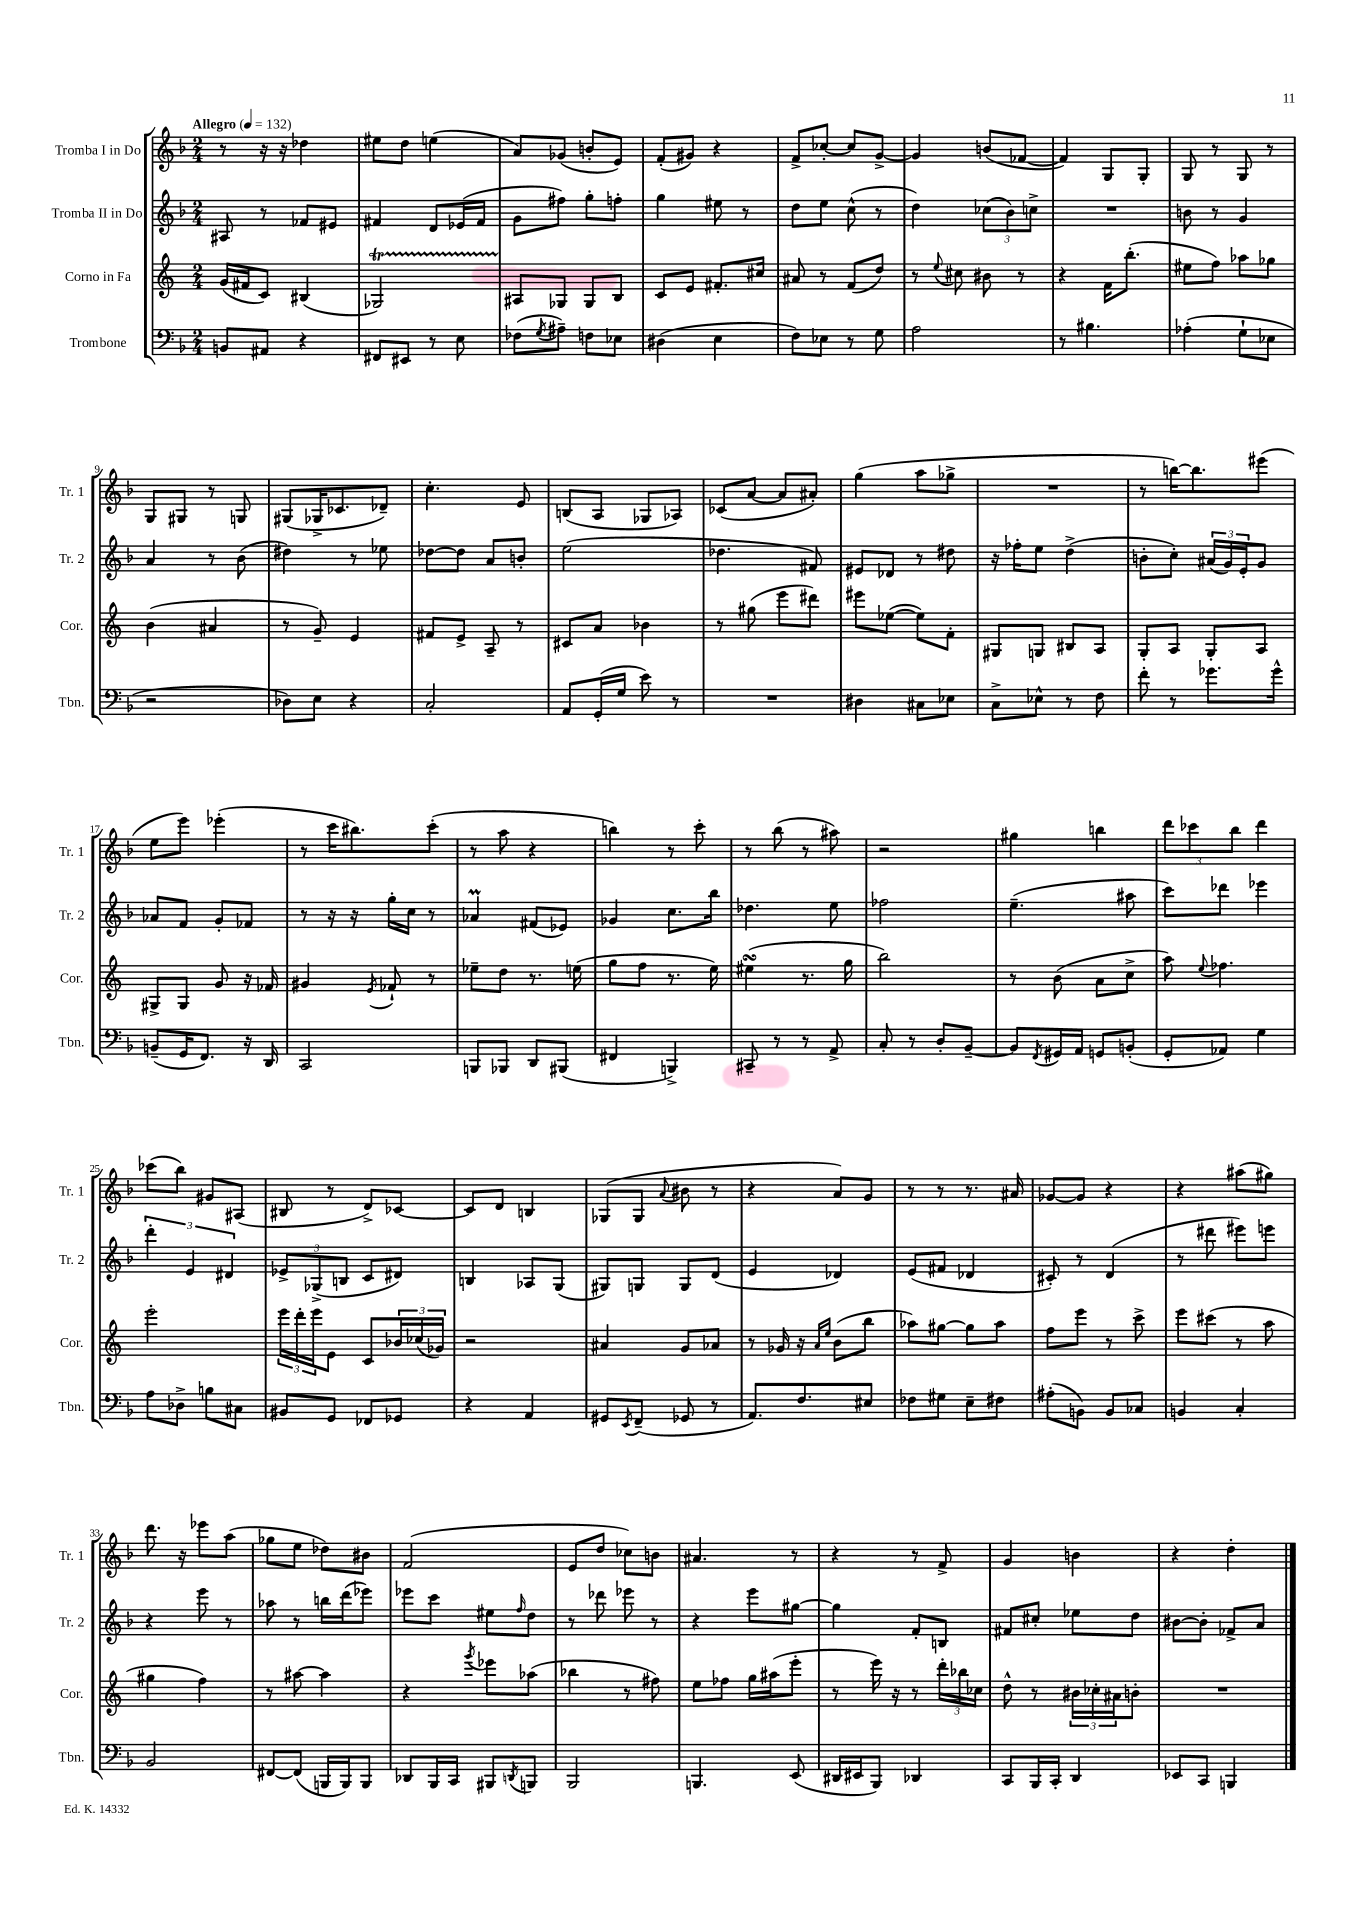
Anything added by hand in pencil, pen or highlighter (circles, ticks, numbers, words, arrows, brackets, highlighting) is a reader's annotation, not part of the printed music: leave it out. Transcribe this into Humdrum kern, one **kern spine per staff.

**kern	**kern	**kern	**kern
*staff4	*staff3	*staff2	*staff1
*clefF4	*clefG2	*clefG2	*clefG2
*k[b-]	*k[]	*k[b-]	*k[b-]
*M2/4	*M2/4	*M2/4	*M2/4
*MM132	*MM132	*MM132	*MM132
8BB	(16g	8A#	8r
.	16f#	.	.
8AA#	8c)	8r	16r
.	.	.	16r
4r	(4B#	8f-	4dd-
.	.	8e#	.
=	=	=	=
8FF#	2G-)	4f#	8ee#
8EE#	.	.	8dd
8r	.	8d	(4ee
8E	.	(16e-	.
.	.	16f#	.
=	=	=	=
(8F-	8A#	8g	8a)
8qG	.	.	.
8A#~)	8G-	8ff#)	(8g-
8F	8G-	8gg'	8b'
8E-	8B	8ff'	8e)
=	=	=	=
(4D#	8c	4gg	(8f'
.	8e	.	8g#)
4E	8.f#'	8ee#	4r
.	.	8r	.
.	16cc#	.	.
=	=	=	=
8F)	8a#	8dd	8f^
8E-	8r	8ee	[8cc-'
8r	(8f	(8cc^^	8cc-]
8G	8dd)	8r	[8g^
=	=	=	=
2A	8r	4dd)	4g]
.	8qqee	.	.
.	8cc#	.	.
.	8b#	(12cc-	(8b
.	.	12b-)	.
.	8r	.	[8f-
.	.	12cc^	.
=	=	=	=
8r	4r	2r	4f-])
4.B#	.	.	.
.	16f	.	8G
.	(8.bb'	.	.
.	.	.	8G'
=	=	=	=
(4A-'	8ee#	8b	8G
.	8ff)	8r	8r
8G`	8aa-	4g	8G
8E-	8gg-	.	8r
=	=	=	=
2r	(4b	4a	8G
.	.	.	8G#
.	4a#	8r	8r
.	.	(8b-	8G
=	=	=	=
8D-)	8r	4dd#)	(8G#
8E	8g~)	.	16G-^
.	.	.	8.c-
4r	4e	8r	.
.	.	8ee-	8d-~)
=	=	=	=
2C'	8f#	[8dd-	4.cc'
.	8e^	8dd-]	.
.	8A~	8a	.
.	8r	8b'	8e
=	=	=	=
8AA	8c#	(2ee	(8B
(16GG'	8a	.	8A
16G	.	.	.
8e)	4b-	.	8G-
8r	.	.	8A-)
=	=	=	=
2r	8r	4.dd-	(8c-
.	(8gg#	.	[8a
.	8eee	.	8a]
.	8ddd#)	8f#)	8a#')
=	=	=	=
4D#	8eee#	8e#	(4gg
.	([8ee-	8d-	.
8C#	8ee-])	8r	8aa
8E-	8f'	8dd#	8gg-^
=	=	=	=
8C^	8G#	16r	2r
.	.	16ff-'	.
8E-^^	8G	8ee	.
8r	8B#	(4dd^	.
8F	8A	.	.
=	=	=	=
8f'	8G'	8b'	8r
8r	8A	8cc')	[16bb)
.	.	.	8.bb]
8.g-	8G'	(24a#	.
.	.	24g)	.
.	.	24e'	.
.	8A	8g	(8eee#
16g-^^	.	.	.
=	=	=	=
(8BB~	8G#^	8a-	8ee
16GG	8G#	8f	8eee)
8.FF)	.	.	.
.	8g	8g'	(4eee-'
16r	16r	8f-	.
16DD	16f-	.	.
=	=	=	=
2CC	4g#	8r	8r
.	.	16r	16ccc
.	.	16r	8.bb#)
.	8qe	.	.
.	8f-`	16gg'	.
.	.	16cc	.
.	8r	8r	(8ccc'
=	=	=	=
8BBB	8ee-~	4a-	8r
8BBB-	8dd	.	8aa
8DD	8.r	(8f#	4r
(8BBB#	.	8e-)	.
.	(16ee	.	.
=	=	=	=
4FF#	8gg	4g-	4bb)
.	8ff	.	.
4BBB^)	8.r	8.cc	8r
.	.	.	8ccc'
.	16ee)	16bb-	.
=	=	=	=
8CC#~	(4ee#	4.dd-	8r
8r	.	.	(8bb-
8r	8.r	.	8r
8AA^	.	8ee	8aa#)
.	16gg	.	.
=	=	=	=
8C'	2bb)	2ff-	2r
8r	.	.	.
8D'	.	.	.
[8BB-~	.	.	.
=	=	=	=
8BB-]	8r	(4.ee~	4gg#
8qFF	.	.	.
16GG#	(8b	.	.
16AA	.	.	.
8GG	8a	.	4bb
(8BB'	8cc^	8aa#	.
=	=	=	=
8GG'	8aa)	8ccc)	12ddd
.	.	.	12ccc-
.	8qqee	.	.
8AA-)	4.ff-	8ddd-	.
.	.	.	12bb-
4G	.	4eee-	4ddd
=	=	=	=
8A	2eee'	6ddd'	(8ccc-
8D-^	.	.	8bb-)
.	.	6e	.
8B	.	.	8g#
.	.	6d#	.
8C#	.	.	(8A#
=	=	=	=
8BB#	24eee	12e-^	8B#
.	24ddd'	.	.
.	24eee	(12G-^	.
8GG	8e	.	8r
.	.	12B	.
8FF-	8c	8c	8d^)
8GG-	24b-	8d#)	[8c-
.	(24cc-	.	.
.	24g-)	.	.
=	=	=	=
4r	2r	4B	8c-]
.	.	.	8d
4AA	.	8A-	4B
.	.	(8G	.
=	=	=	=
8GG#	4a#	8G#)	(8G-
8qEE	.	.	.
(8FF~	.	8G	8G-
.	.	.	8qqa
8GG-	8g	8G	8b#
8r	8a-	(8d	8r
=	=	=	=
8.AA)	8r	4e	4r
.	16g-	.	.
8.F	16r	.	.
.	16qqa	.	.
.	16qqee	.	.
.	(8b	4d-)	8a)
8E#	8bb	.	8g
=	=	=	=
8F-	8aa-)	(8e	8r
8G#	[8gg#	8f#	8r
8E~	8gg#]	4d-	8.r
8F#	8aa-	.	.
.	.	.	16a#
=	=	=	=
(8A#'	8ff	8c#')	[8g-
8BB)	8eee	8r	8g-]
8BB	8r	(4d	4r
8C-	8ccc^	.	.
=	=	=	=
4BB	8eee	8r	4r
.	(8ccc#	8ddd#	.
4C'	8r	8eee#)	(8aa#
.	8aa	8eee	8gg#)
=	=	=	=
2BB-	4gg#	4r	8.ddd
.	.	.	16r
.	4ff)	8eee	8eee-
.	.	8r	(8aa
=	=	=	=
[8FF#	8r	8aa-	8gg-
(8FF#]	[8aa#	8r	8ee
16BBB	4aa#]	16bb	8dd-)
16BBB)	.	(16ddd	.
8BBB	.	8eee-)	8b#
=	=	=	=
8DD-	4r	8eee-	(2f
16BBB-	.	8ccc	.
16CC	.	.	.
.	8qggg	.	.
8BBB#	8eee-	8ee#	.
8qDD	.	16qqff	.
8BBB	(8aa-	8dd	.
=	=	=	=
2BBB-	4bb-	8r	8e
.	.	8ddd-	8dd
.	8r	8eee-	8cc-)
.	8ff#)	8r	8b
=	=	=	=
4.BBB	8ee	4r	4.a#
.	8ff-	.	.
.	16gg	8eee	.
.	(16aa#	.	.
(8EE	8eee'	[8gg#	8r
=	=	=	=
16DD#	8r	4gg#]	4r
16EE#	.	.	.
8BBB-)	16eee)	.	.
.	16r	.	.
4DD-	8r	8f'	8r
.	24ddd'	8B	8f^
.	24bb-	.	.
.	24cc-	.	.
=	=	=	=
8CC	8dd^^	8f#	4g
16BBB-	8r	8cc#'	.
16CC'	.	.	.
4DD	24b#	8ee-	4b
.	24cc-'	.	.
.	24a#	.	.
.	8b'	8dd	.
=	=	=	=
8EE-	2r	[8b#	4r
8CC	.	8b#']	.
4BBB	.	8f-^	4dd'
.	.	8a	.
==	==	==	==
*-	*-	*-	*-
